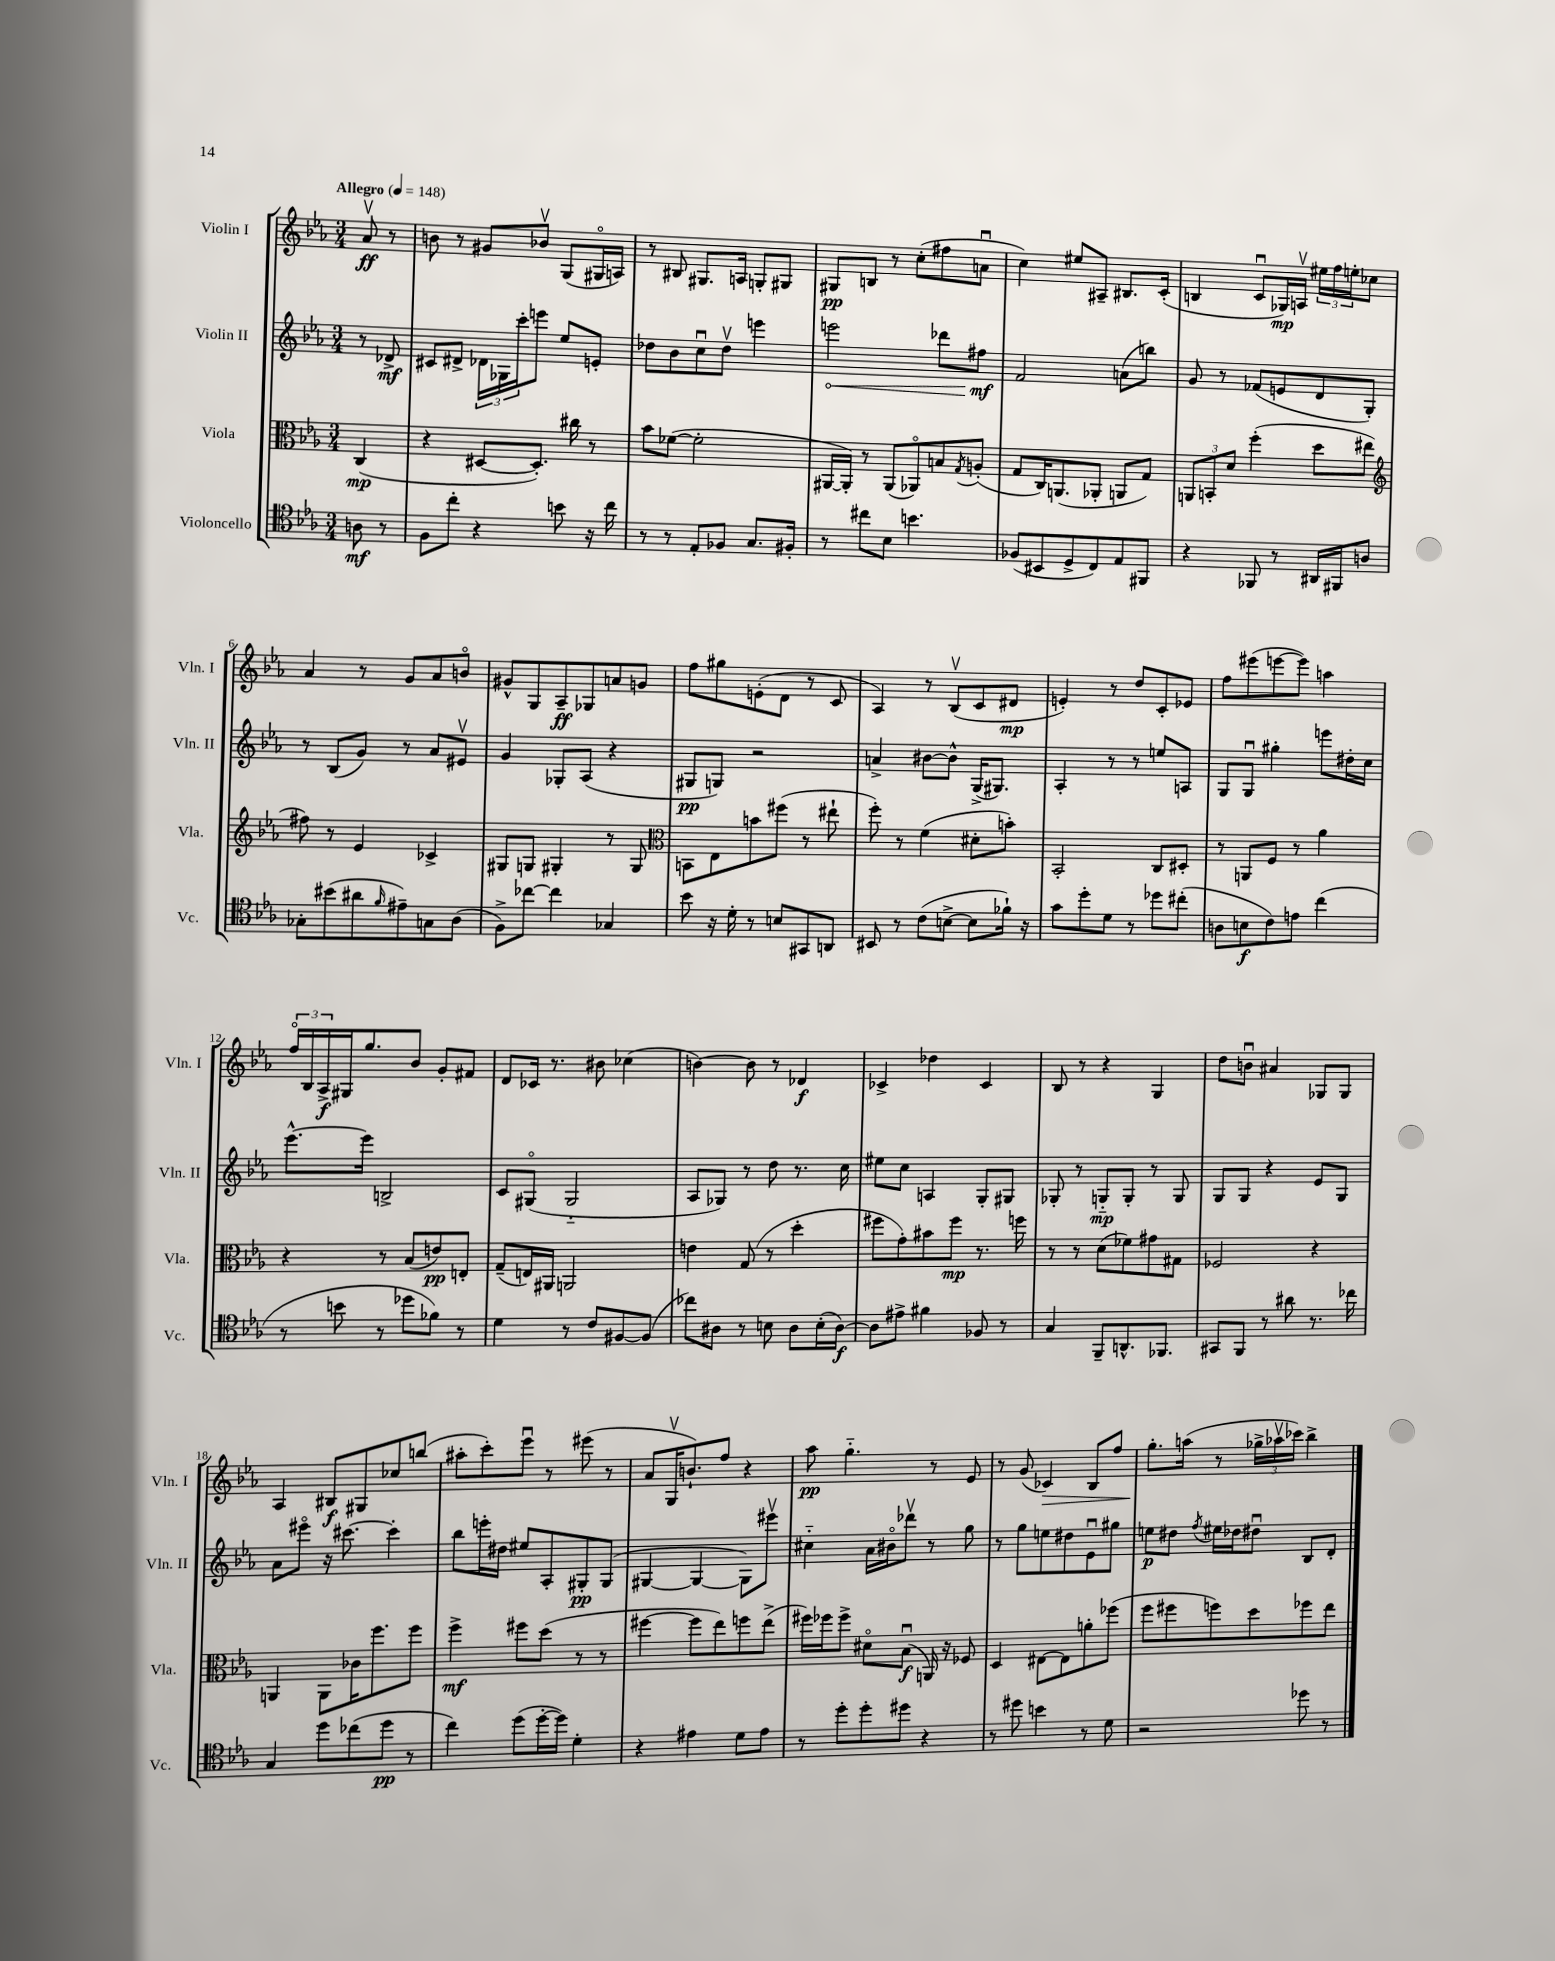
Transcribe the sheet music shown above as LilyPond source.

<<
\new StaffGroup <<
\new Staff = "s0" \with { instrumentName = "Violin I" shortInstrumentName = "Vln. I" } {
    \clef treble \key ees \major \numericTimeSignature \time 3/4 \partial 4 \tempo "Allegro" 4 = 148
    aes'8\upbow\ff r8 |
    b'8 r8 gis'8 bes'8\upbow g8( gis16\flageolet a16) |
    r8 bis8 gis8. a16 g8-. gis8 |
    gis8\pp b8 r8 c''8-.( fis''8 a'8\downbow |
    c''4) eis''8 ais8-- bis8. c'16-.( |
    b4 c'8\downbow ges16\mp) a16\upbow \tuplet 3/2 { eis''16 f''16 e''16-. } ces''8 |
    aes'4 r8 g'8 aes'8 b'8\flageolet |
    gis'8-^ g8 aes8--\ff ges8 a'8 g'8 |
    f''8 gis''8 e'8-.( d'8 r8 c'8 |
    aes4) r8 bes8\upbow( c'8 dis'8\mp |
    e'4-.) r8 d''8 c'8-. ees'8 |
    f''8 eis'''8( e'''8~ e'''8) a''4 |
    \tuplet 3/2 { f''16\flageolet bes16 aes16->\f } gis16 g''8. bes'8 g'8-. fis'8 |
    d'8 ces'16 r8. bis'8 ces''4( |
    b'4~) b'8 r8 des'4\f |
    ces'4-> des''4 ces'4 |
    bes8 r8 r4 g4 |
    d''8 b'8\downbow ais'4 ges8 ges8 |
    aes4 bis8\f gis8 ces''8 b''8( |
    ais''8-. c'''8-.) ees'''8\downbow r8 eis'''8( r8 |
    aes'8 g16\upbow b'8.-!) f''8 r4 |
    aes''8\pp g''4.-_ r8 ees'8 |
    r8 g'8( ces'4\>) bes8 f''8 |
    g''8.-.\! a''16( r8 \tuplet 3/2 { ges''16-> aes''16\upbow ces'''16) } bes''4-> \bar "|." |
}
\new Staff = "s1" \with { instrumentName = "Violin II" shortInstrumentName = "Vln. II" } {
    \clef treble \key ees \major \numericTimeSignature \time 3/4 \partial 4
    r8 des'8->\mf |
    cis'8 dis'8-> \tuplet 3/2 { des'16 ges16 c'''16-. } e'''8 ees''8 e'8-. |
    des''8 bes'8 c''8\downbow des''8\upbow e'''4 |
    \once \override Hairpin.circled-tip = ##t e'''2\< des'''8 fis''8\mf\! |
    f'2 a'8( b''8) |
    g'8 r8 fes'8( e'8 d'8 g8-.) |
    r8 bes8( g'8) r8 aes'8 eis'8\upbow |
    g'4 ges8-. aes8( r4 |
    gis8\pp g8) r2 |
    a'4-> bis'8~ bis'8-^ g16->( gis8.) |
    aes4-. r8 r8 e''8 a8 |
    g8 g8\downbow gis''4-. e'''8 dis''16-. c''16 |
    ees'''8.~-^ ees'''16 b2-> |
    c'8 gis8\flageolet( gis2-_ |
    aes8 ges8) r8 d''8 r8. c''16 |
    eis''8 c''8 a4 g8-. gis8 |
    ges8-. r8 g8-_\mp g8-. r8 g8 |
    g8 g8 r4 ees'8 g8 |
    aes'8 eis'''8\flageolet r16 cis'''8.~ cis'''4-. |
    bes''8 e'''16-. dis''16 eis''8 aes8-. gis8-.\pp gis8( |
    gis4~ gis4~ gis8) eis'''8\upbow |
    cis''4-_ aes'16 bis'16\flageolet des'''8\upbow r8 g''8 |
    r8 g''8 e''8 dis''8 ees'8\downbow gis''8 |
    e''8\p dis''8 \acciaccatura { f''8 } eis''16 des''16 dis''8\downbow bes8 d'8-. \bar "|." |
}
\new Staff = "s2" \with { instrumentName = "Viola" shortInstrumentName = "Vla." } {
    \clef alto \key ees \major \numericTimeSignature \time 3/4 \partial 4
    c4\mp( |
    r4 dis8~ dis8.-.) cis''16 r8 |
    bes'8 fes'8~( fes'2-. |
    ais,16~ ais,16-.) r8 ais,8( aes,8\flageolet) b8 \acciaccatura { g8 } a8-.( |
    g8 c16) a,8.( aes,8-. a,8 g8) |
    \tuplet 3/2 { a,8 b,8-. d'8 } f''4-.( d''8 eis''8 |
    \clef treble fis''8) r8 ees'4 ces'4-> |
    gis8 g8 gis4-. r8 gis8 |
    \clef alto b,8 ees8 b'8 fis''8( r8 eis''8-! |
    f''8-.) r8 f'4( dis'8-. b'8-.) |
    bes,2-. c8 dis8-. |
    r8 a,8 f8 r8 aes'4 |
    r4 r8 bes8( e'8\pp) e8-. |
    g8--( e16) ais,16 a,2 |
    e'4 g8( r8 d''4-. |
    fis''8 g'8-.) bis'8 fis''8\mp r8. f''16 |
    r8 r8 d'8( fes'8) gis'8 gis8 |
    fes2 r4 |
    a,4 a,8 ces'16 f''8. f''8 |
    f''4->\mf fis''8 d''8( r8 r8 |
    fis''4~ fis''8 ees''8) f''8 ees''8->( |
    fis''16) fes''16 fes''8-> dis'8\flageolet bes8\downbow\f( a,16) r16 fes8 |
    d4 eis8~ eis8 a'8-. fes''8( |
    f''8 fis''8 f''8) d''8 fes''8 ees''8 \bar "|." |
}
\new Staff = "s3" \with { instrumentName = "Violoncello" shortInstrumentName = "Vc." } {
    \clef tenor \key ees \major \numericTimeSignature \time 3/4 \partial 4
    a8\mf r8 |
    f8 c''8-. r4 b'8 r16 c''16 |
    r8 r8 ees8-. fes8 g8. fis16-. |
    r8 cis''8 bes8 b'4. |
    fes8( bis,8 d8-> c8) ees8 fis,8 |
    r4 fes,8 r8 ais,16 fis,16 a8 |
    ges8-. bis'8( ais'8 \grace { f'16 } eis'8--) g8 aes8( |
    f8->) ces''8~ ces''4 ges4 |
    bes'8 r16 d'16-. r8 b8 gis,8 a,8 |
    bis,8 r8 c'8( b8~-> b8 fes'16-!) r16 |
    g'8 d''8-. d'8 r8 des''8 cis''8-.( |
    a8 b8\f c'8) e'8 c''4( |
    r8 b'8 r8 des''8 fes'8) r8 |
    d'4 r8 c'8 fis8~ fis8( |
    ces''8) ais8 r8 b8 ais8 b16-.( ais16~\f) |
    ais8 eis'8-> fis'4 fes8 r8 |
    g4 f,8-- a,8.-^ fes,8. |
    gis,8 f,8 r8 ais'8 r8. ces''16 |
    g4 d''8 ces''8( d''8\pp r8 |
    c''4) d''8( d''16~-. d''16) d'4-. |
    r4 eis'4 d'8 eis'8 |
    r8 d''8-. d''8-. dis''8 r4 |
    r8 dis''8 b'4 r8 d'8 |
    r2 des''8 r8 \bar "|." |
}
>>
>>
